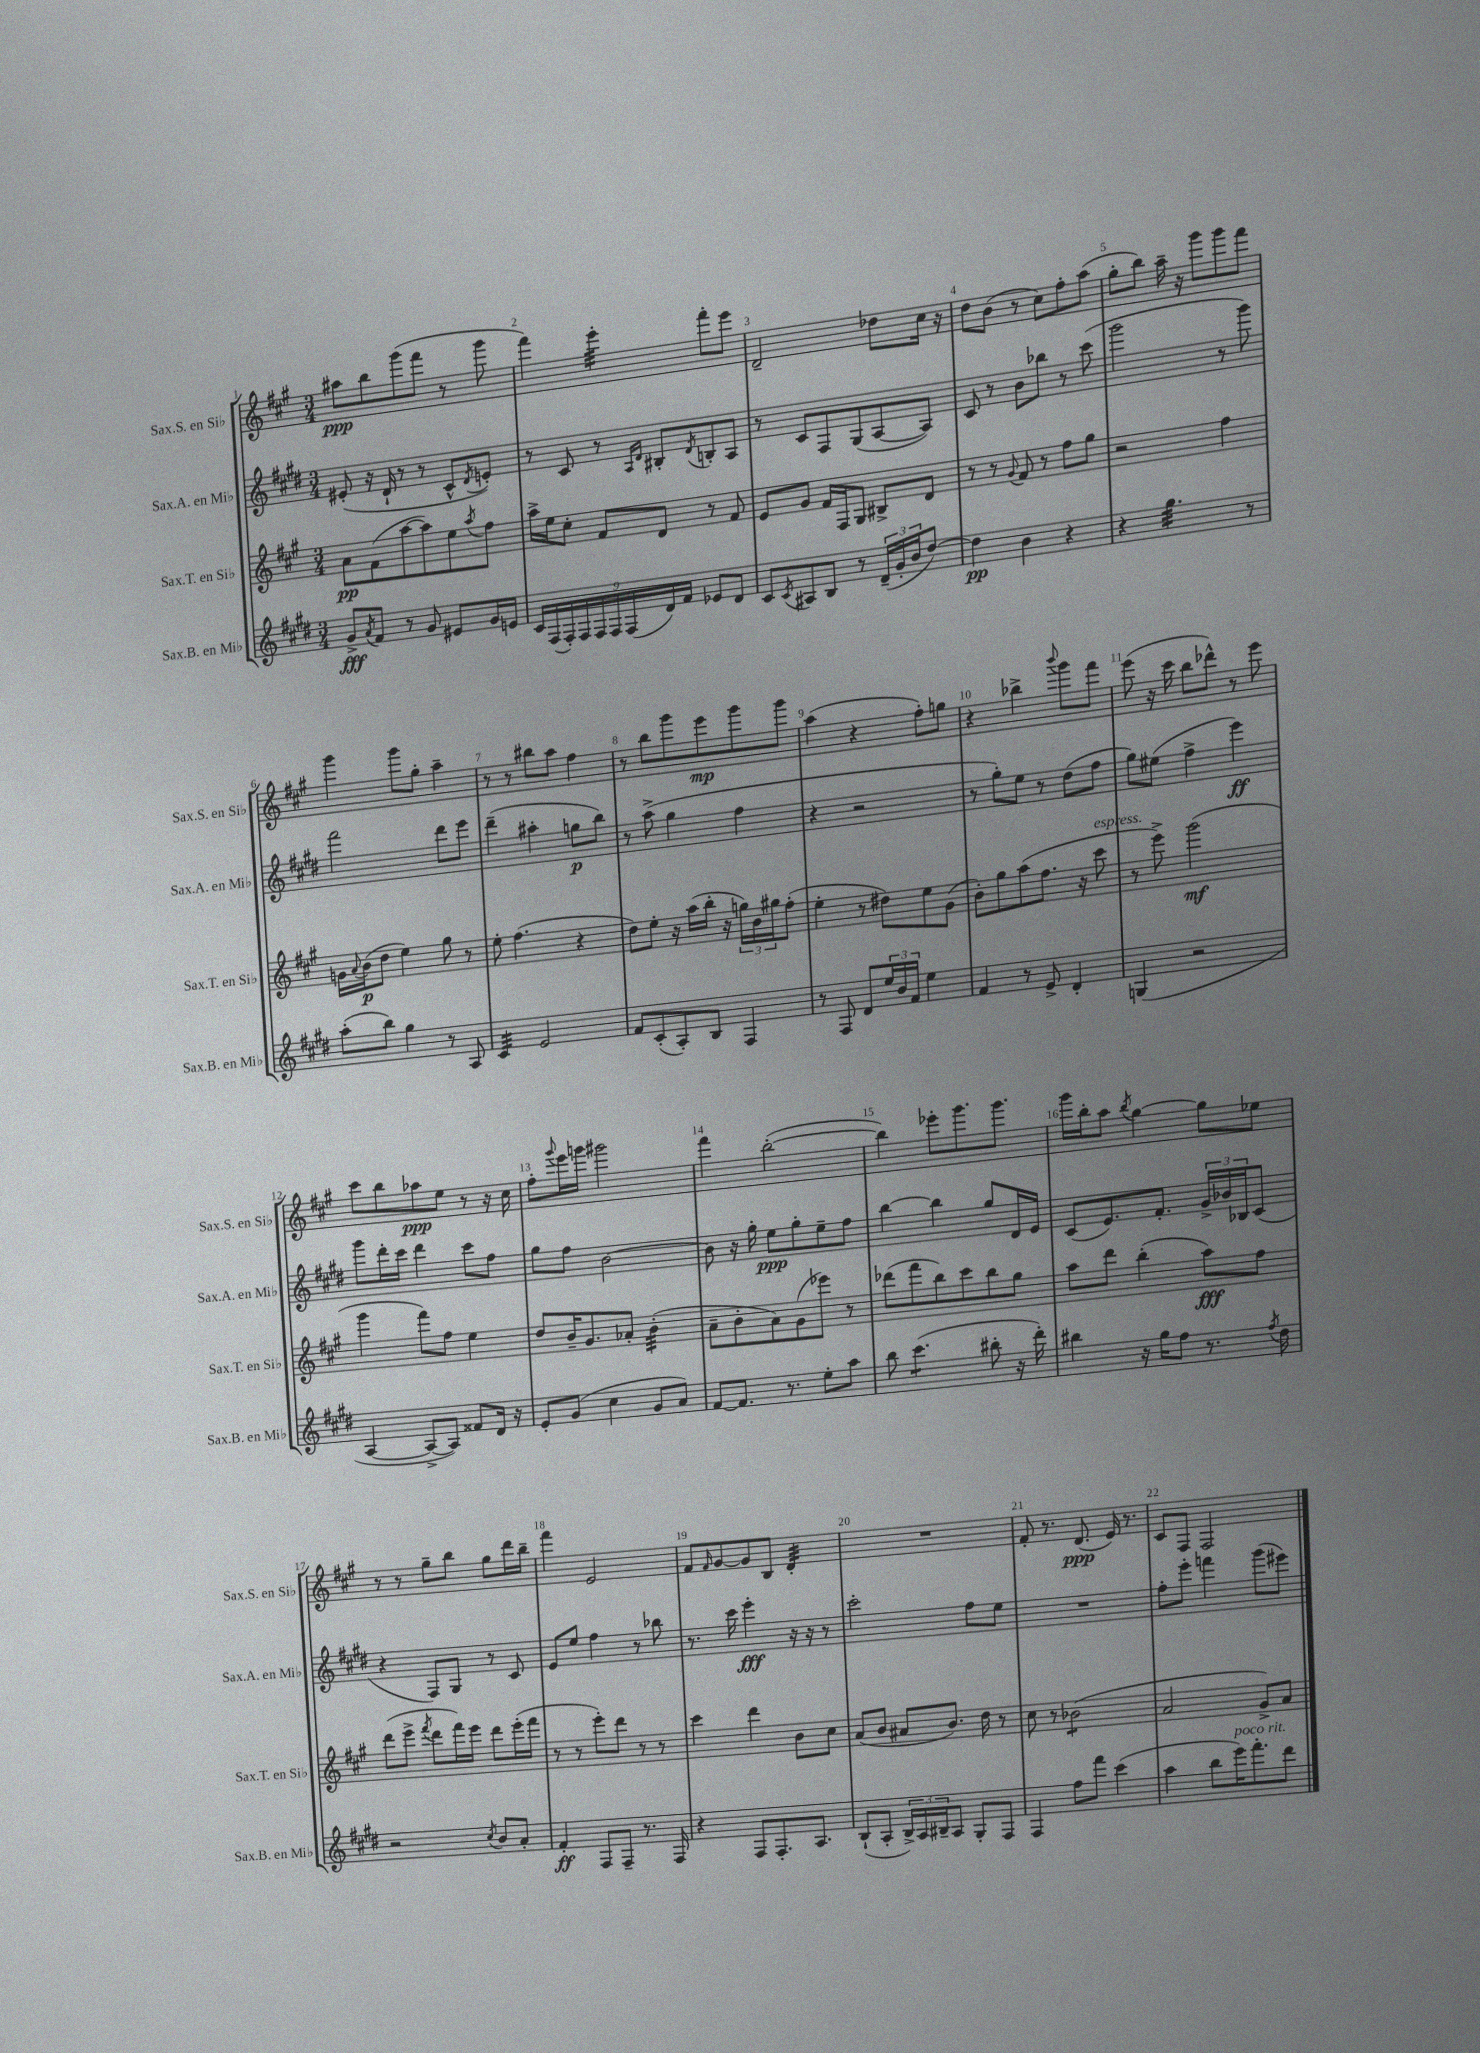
<<
\new StaffGroup <<
\new Staff = "s0" \with { instrumentName = "Sax.S. en Sib" shortInstrumentName = "Sax.S. en Sib" } {
    \clef treble \key a \major \numericTimeSignature \time 3/4
    ais''8\ppp b''8 gis'''8( fis'''8 r8 gis'''8 |
    fis'''4) e'''4:32-. fis'''8-. e'''8 |
    d'2-- des''8 cis''16 r16 |
    d''8 b'8( r8 cis''8) fis''8-. a''8( |
    gis''8-. b''8) a''16-- r16 gis'''8 gis'''8 fis'''8 |
    gis'''4 gis'''8 gis''8-. a''4-- |
    r8 r8 bis''8 a''8 fis''4 |
    r8 b''8 gis'''8 e'''8\mp gis'''8 gis'''8 |
    a''4( r4 fis''8-.) g''8 |
    r4 bes''4-> \appoggiatura { b'''8 } gis'''8 fis'''8 |
    e'''8( r16 cis'''16 b''8 des'''8-^) r8 e'''8 |
    cis'''8 b''8 aes''8\ppp e''8 r8 r16 cis''16 |
    fis''8-. \appoggiatura { gis'''8 } e'''16 g'''16 gis'''2 |
    fis'''4 b''2~-.( |
    b''4) ees'''8-. gis'''8. gis'''8. |
    gis'''16 b''16-. a''8 \acciaccatura { b''8 } gis''4~ gis''8 ees''8 |
    r8 r8 gis''8-- b''8 gis''8 d'''16 b''16-- |
    fis'''4 e'2 |
    fis'8 \grace { fis'16 } gis'8~ gis'8 b8 d'4:32-. |
    R2. |
    fis'8-. r8. d'8.\ppp( e'16) r8. |
    cis'8 fis8 fis2 \bar "|." |
}
\new Staff = "s1" \with { instrumentName = "Sax.A. en Mib" shortInstrumentName = "Sax.A. en Mib" } {
    \clef treble \key e \major \numericTimeSignature \time 3/4
    eis'8-.( r16 dis'16-! r8 r8 cis'8-^ \acciaccatura { dis'8 } e'8-.) |
    r8 cis'8 r8 \grace { a16 dis'16 } bis8-. \acciaccatura { dis'8 } b8-. a8 |
    r8 cis'8 fis8 gis8( a8~ a8) |
    cis'8 r8 b'8 bes''8 r8 cis'''8( |
    gis'''2 r8 gis'''8) |
    fis'''2 dis'''8 e'''8 |
    dis'''4--( ais''4-. g''8\p b''8) |
    r8 a''8->( gis''4 fis''4 |
    r4 r2 |
    r8 gis''8-.) e''8 r8 dis''8( fis''8 |
    gis''8) eis''8( fis''4-> e'''4\ff) |
    gis'''8 dis'''16-. cis'''16 dis'''4 cis'''8 fis''8 |
    gis''8 fis''8 b'2~ |
    b'8 r16 gis''16-. e''8\ppp gis''8-. e''8-- fis''8 |
    b''4~ b''4 gis''8 dis'16 e'16 |
    cis'8( e'8.) fis'8.-. \tuplet 3/2 { gis'16-> bes'16 bes16 } cis'8( |
    r4 fis8) gis8 r8 cis'8 |
    e'8 e''8 fis''4 r8 bes''8 |
    r8. cis'''16 e'''4-.\fff r16 r16 r8 |
    cis'''2-. fis''8 e''8 |
    R2. |
    fis''8-. e'''8-. f'''4 gis'''8( eis'''8) \bar "|." |
}
\new Staff = "s2" \with { instrumentName = "Sax.T. en Sib" shortInstrumentName = "Sax.T. en Sib" } {
    \clef treble \key a \major \numericTimeSignature \time 3/4
    a'8\pp fis'8( a''8~ a''8) e''8 \acciaccatura { a''8 } fis''8 |
    a''16-> e''16 cis''8-. fis'8 d'8 r8 fis'8 |
    e'8 gis'8 fis'16 fis16 gis8 bis8-> d'8 |
    r8 r8 \appoggiatura { gis'8 } fis'8 r8 fis''8 gis''8 |
    r2 fis''4 |
    g'16 \appoggiatura { a'8 } b'16\p( d''8 e''4) gis''8 r8 |
    e''8-. fis''4.( r4 |
    d''8) e''8-. r16 a''16( b''16-. r16 \tuplet 3/2 { g''16) b'16 gis''16 } fis''8-.( |
    e''4-. r8 dis''8) e''8 gis'8( |
    b'8-.) gis''8 a''8( fis''8. r16 cis'''8^\markup { \italic "espress." } |
    r8 e'''8->) gis'''2\mf( |
    gis'''4 fis'''8) fis''8 e''4 |
    d''8 b'16-- gis'8. aes'8-. b'4:32-.( |
    a'8-- b'8-. a'8) gis'8( ees'''8) r8 |
    des'''8( fis'''8 b''8) cis'''8 b''8 gis''8 |
    a''8 d'''8 b''4-.( a''8\fff) fis''8 |
    d'''8( e'''8-> \acciaccatura { fis'''8 } d'''8 fis'''16) e'''16 d'''8 e'''16-.( fis'''16 |
    r8 r8 e'''8-.) d'''8 r8 r8 |
    cis'''4 d'''4 b'8 cis''8 |
    a'8( b'8 ais'8 b'8.) d''16 r8 |
    cis''8 r8 bes'2:8( |
    a'2 gis'8->) a'8 \bar "|." |
}
\new Staff = "s3" \with { instrumentName = "Sax.B. en Mib" shortInstrumentName = "Sax.B. en Mib" } {
    \clef treble \key e \major \numericTimeSignature \time 3/4
    gis'8->\fff \acciaccatura { a'8 } fis'8 r8 gis'8 eis'8 gis'16 e'16 |
    \tuplet 9/8 { cis'16 fis16( fis16-.) fis16 fis16 fis16 fis16( dis'16) fis'16 } ees'8 dis'8 |
    cis'8 \acciaccatura { cis'8 } ais8 b8 r8 \tuplet 3/2 { dis'16--( gis'16-. b'16 } dis''8~) |
    dis''4\pp b'4 r4 |
    r4 gis''4.:32 r8 |
    a''8-.( b''8) gis''4 r8 a8 |
    cis'4:32 e'2 |
    fis'8 cis'8-.( a8-.) b8 fis4 |
    r8 fis8 dis'8 \tuplet 3/2 { e''16 b'16 fis'16 } e''4 |
    fis'4 r8 e'8-> dis'4-. |
    g4( r2 |
    a4~ a8~-> a8) fisis'8 dis'16 r16 |
    e'8-. gis'8( cis''4 gis'8 a'8) |
    fis'8~ fis'8. r8. e''8-. a''8 |
    b''8 cis'''4.:8( bis''8-. r16 dis'''16-.) |
    bis''4 r16 gis''16 fis''8 r8. \acciaccatura { fis''8 } dis''16 |
    r2 \acciaccatura { cis''8 } b'8 a'8-. |
    fis'4-.\ff fis8 fis8-- r8. fis16 |
    r4 fis8 fis8.-. a8. |
    b8-!( a8-. \tuplet 3/2 { b16->) a16 bis16-- } a8 gis8-. fis8 |
    fis4 fis''8 fis'''8 cis'''4( |
    a''4 b''8 e'''16^\markup { \italic "poco rit." }) fis'''8.-. dis'''8 \bar "|." |
}
>>
>>
\layout { \context { \Score \override BarNumber.break-visibility = ##(#f #t #t) barNumberVisibility = #all-bar-numbers-visible } }
